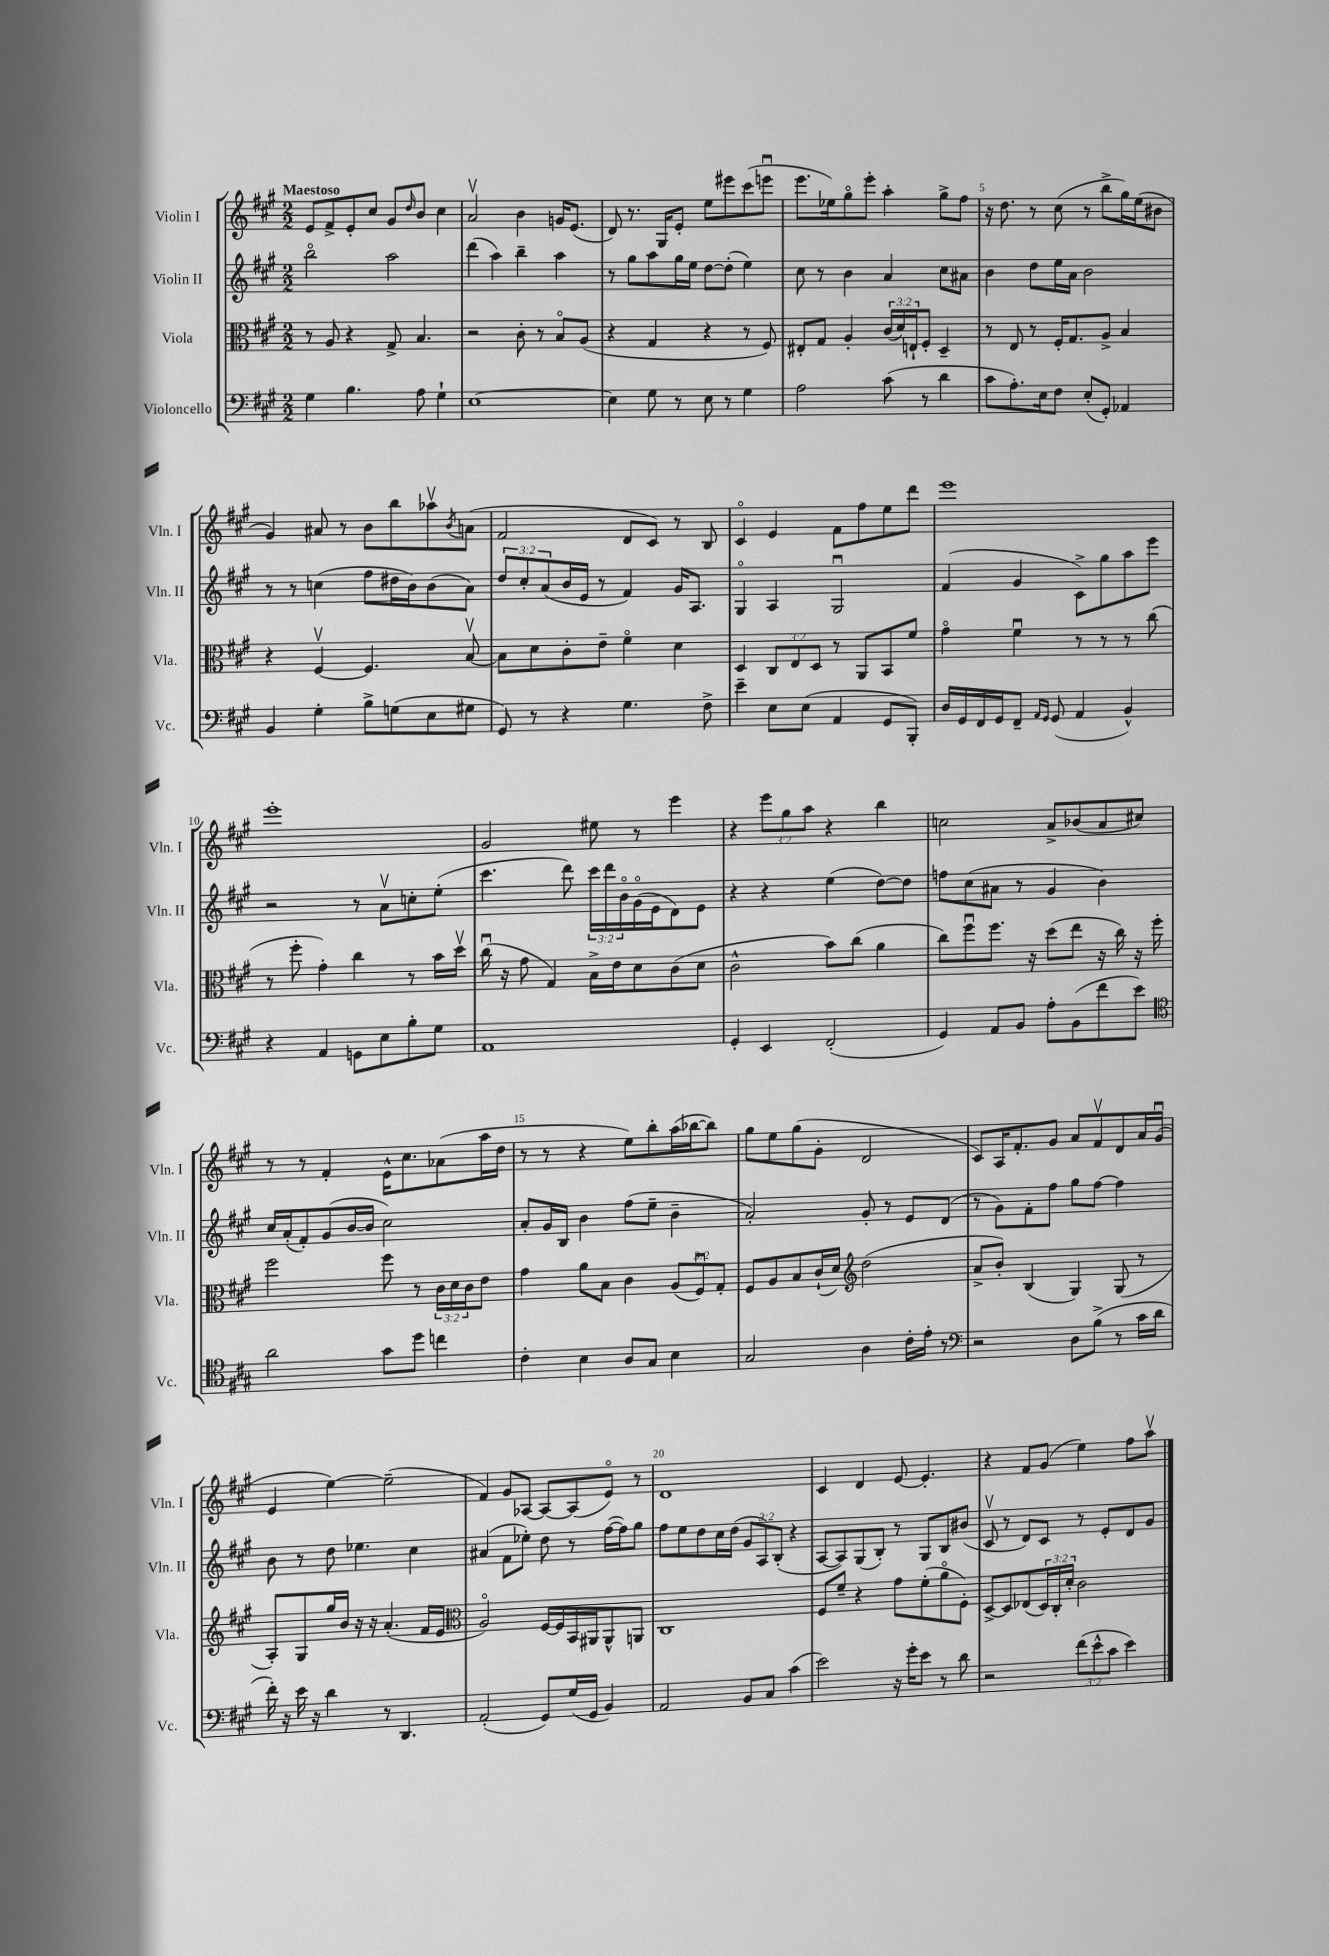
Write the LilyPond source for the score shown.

<<
\new StaffGroup <<
\new Staff = "s0" \with { instrumentName = "Violin I" shortInstrumentName = "Vln. I" } {
    \clef treble \key a \major \numericTimeSignature \time 2/2 \override Staff.TupletNumber.text = #tuplet-number::calc-fraction-text \tempo "Maestoso"
    e'8 fis'8-> e'8-. cis''8 gis'8 \grace { d''16 } b'8 cis''4 |
    a'2\upbow b'4 g'16 e'8.( |
    d'8) r8. gis16 e'8-. e''8 eis'''8 cis'''8( e'''8\downbow |
    e'''8. ees''16) gis''8\flageolet e'''8-. a''4-. gis''8-> fis''8 |
    r16 d''8. r8 cis''8( r8 b''8-> gis''16) e''16( bis'8 |
    gis'4) ais'8 r8 b'8 b''8 aes''8\upbow \acciaccatura { b'8 } a'8( |
    fis'2 d'8 cis'8) r8 b8 |
    cis'4\flageolet e'4 fis'8 fis''8 e''8 d'''8 |
    e'''1 |
    e'''1-. |
    gis'2 eis''8 r8 e'''4 |
    r4 \tuplet 3/2 { e'''8 gis''8 a''8 } r4 b''4 |
    c''2 a'8-> bes'8( a'8 cis''8) |
    r8 r8 fis'4-. e'16-^ cis''8. aes'8( a''16 d''16 |
    r8 r8 r4 e''8) b''8-. a''16( bes''16~ bes''8) |
    gis''8 e''8 gis''8( gis'8-. d'2 |
    cis'8) a16 fis'8.-. gis'8 a'8 fis'8\upbow d'8 a'16 gis'16\downbow( |
    e'4 e''4~) e''2--( |
    fis'4) gis'8 aes8~ aes8~ aes8( e'8\flageolet) r8 |
    d'1 |
    cis'4 d'4 e'8~ e'4.-. |
    r4 fis'8 gis'8( e''4) fis''8 a''8\upbow \bar "|." |
}
\new Staff = "s1" \with { instrumentName = "Violin II" shortInstrumentName = "Vln. II" } {
    \clef treble \key a \major \numericTimeSignature \time 2/2 \override Staff.TupletNumber.text = #tuplet-number::calc-fraction-text
    b''2\flageolet a''2 |
    d'''4( a''4) b''4-- a''4 |
    r8 gis''8 a''8 gis''16 e''16 d''8~ d''8-.( e''4) |
    cis''8 r8 b'4 a'4 cis''8 ais'8 |
    b'4 d''8 e''16 a'16 b'2 |
    r8 r8 c''4( fis''8 dis''16 b'16) b'8( a'8) |
    \tuplet 3/2 { d''8 cis''8-. a'8( } b'16 e'16 r8 fis'4) gis'16 a8. |
    gis4\flageolet a4 gis2\downbow |
    fis'4( gis'4 cis'8->) gis''8 a''8 e'''8 |
    r2 r8 a'8\upbow c''8-. e''8-.( |
    cis'''4. d'''8) \tuplet 3/2 { cis'''16 d'''16 b'16\flageolet } gis'16\flageolet( e'16 d'8) e'8 |
    r4 r4 e''4( d''8~) d''8 |
    f''8 cis''8( ais'8 r8 gis'4 b'4) |
    cis''16 a'16-.( fis'8-.) gis'8( b'16~ b'16 cis''2) |
    a'8-. gis'16 b16 b'4 fis''8( e''8-- b'4-- |
    a'2-.) gis'8-. r8 e'8 d'8( |
    r8 gis'8) fis'8-. fis''8 gis''8 fis''8~ fis''4 |
    b'8 r8 d''8 ees''4. cis''4 |
    ais'4( fis'8 ees''8-.) d''8 r8 fis''16~( fis''16) gis''8 |
    fis''8 e''8 d''8 cis''16 d''16( \tuplet 3/2 { gis'8 a8) b8-.( } r4 |
    a8~ a8) gis8( b8-.) r8 gis8 b8 bis'8( |
    cis'8\upbow r8 d'8) cis'8 r8 e'8-. d'8 gis'8 \bar "|." |
}
\new Staff = "s2" \with { instrumentName = "Viola" shortInstrumentName = "Vla." } {
    \clef alto \key a \major \numericTimeSignature \time 2/2 \override Staff.TupletNumber.text = #tuplet-number::calc-fraction-text
    r8 a8 r4 gis8-> b4. |
    r2 cis'8-. r8 b8\flageolet a8( |
    r4 gis4 r4 r8 fis8) |
    eis8-. gis8 a4-. \tuplet 3/2 { cis'16( d'16) e16-! } fis8-. d4-- |
    r8 e8 r8 fis16-. gis8. a8-> b4 |
    r4 fis4~\upbow fis4. b8~\upbow |
    b8 d'8 cis'8-. e'8-- fis'4\flageolet d'4 |
    d4 \tuplet 3/2 { cis8 e8 d8 } r8 a,8 b,8 fis'8 |
    gis'4\flageolet fis'4\downbow r8 r8 r8 cis''8( |
    r8 fis''8-. gis'4-.) cis''4 r8 b'16 d''16\upbow |
    cis''16\downbow( r16 gis'8 gis4) b16-> e'16 d'8 cis'8( d'8 |
    cis'2-^ b'8) cis''8( a'4 |
    cis''8) fis''8\downbow fis''8. r16 d''8( e''8 r16 cis''16) r16 fis''16-. |
    fis''2 fis''8 r8 \tuplet 3/2 { cis'16 d'16 cis'16 } e'8 |
    gis'4 a'8 b8 cis'4 \tuplet 3/2 { a8( fis8\downbow) gis8-. } |
    fis8 a8 b8 cis'16-!( d'16) \clef treble d''2( |
    a'8-> b'8-.) b4( gis4) gis8( r8 |
    a8-.) gis8 gis''16 b'16 r16 r16 a'4.-.( fis'16 e'16 |
    \clef alto a2\flageolet) fis16~ fis16 b,16 ais,16 ais,8-^ a,8 |
    cis1 |
    fis8 fis'8-- r4 gis'8 fis'8-.( a'8\flageolet fis8-.) |
    d8~-> d8 ees8( \tuplet 3/2 { d16) cis16-. d'16-. } cis'2 \bar "|." |
}
\new Staff = "s3" \with { instrumentName = "Violoncello" shortInstrumentName = "Vc." } {
    \clef bass \key a \major \numericTimeSignature \time 2/2 \override Staff.TupletNumber.text = #tuplet-number::calc-fraction-text
    gis4 b4. a8 gis4-! |
    e1~ |
    e4 gis8 r8 e8 r8 gis4 |
    a2 cis'8( r8 d'4 |
    cis'8 a8.-.) e16 fis8 e8-.( gis,8-.) aes,4 |
    b,4 gis4-. b8-> g8( e8 gis8 |
    gis,8) r8 r4 gis4. fis8-> |
    e'4-- e8 e8( a,4 gis,8 b,,8-.) |
    d16 gis,16 fis,16 gis,16 fis,8-- \grace { a,16 gis,16 } gis,8( a,4 b,4-^) |
    r4 a,4 g,8 e8 b8-. gis8 |
    a,1 |
    gis,4-. e,4 fis,2-.( |
    gis,4) a,8 b,8 a8-. b,8( fis'8 e'8) |
    \clef tenor a'2 gis'8 d''8 c''4 |
    cis'4-. b4 a8 gis8 b4 |
    gis2 a4 cis'16-. e'16-. r8 |
    \clef bass r2 d8 b8->( r8 cis'16 d'16 |
    fis'16-.) r16 e'16 r16 d'4 r8 d,4. |
    a,2-.( gis,8) gis16( gis,16 b,4) |
    a,2 b,8 cis8 cis'4( |
    e'2) r16 gis'16-. e'8 r8 d'8 |
    r2 \tuplet 3/2 { fis'8( e'8-^ cis'8 } e'4) \bar "|." |
}
>>
>>
\layout { \context { \Score \override BarNumber.break-visibility = ##(#f #t #t) barNumberVisibility = #(every-nth-bar-number-visible 5) } }
